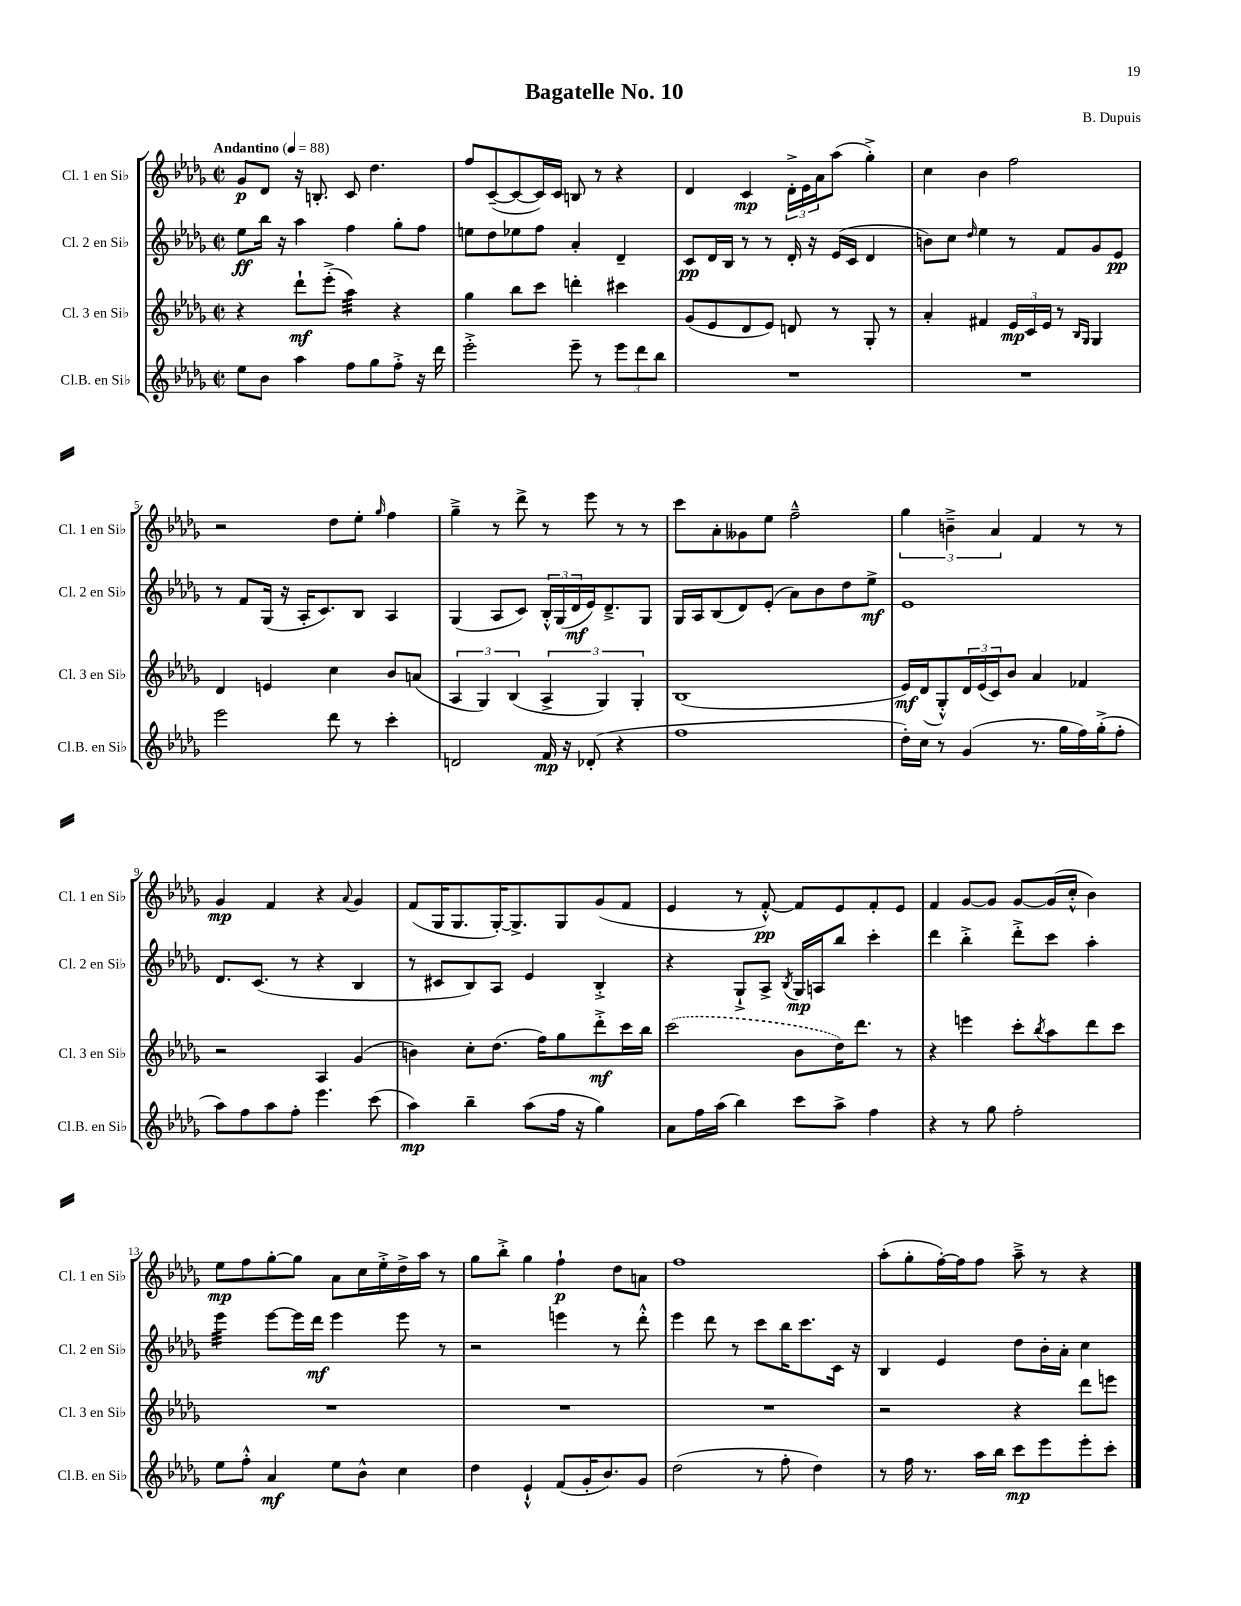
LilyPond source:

\header { title = "Bagatelle No. 10" composer = "B. Dupuis" }
<<
\new StaffGroup <<
\new Staff = "s0" \with { instrumentName = "Cl. 1 en Sib" shortInstrumentName = "Cl. 1 en Sib" } {
    \clef treble \key des \major \defaultTimeSignature \time 2/2 \tempo "Andantino" 4 = 88
    ges'8\p des'8 r16 b8.-. c'8 des''4. |
    f''8 c'8~--( c'8~ c'16) c'16 b8 r8 r4 |
    des'4 c'4\mp \tuplet 3/2 { des'16-.-> ees'16 aes'16 } aes''8( ges''4-.->) |
    c''4 bes'4 f''2 |
    r2 des''8 ees''8-. \grace { ges''16 } f''4 |
    ges''4---> r8 des'''8-> r8 ees'''8 r8 r8 |
    c'''8 aes'8-. geses'8 ees''8 f''2---^ |
    \tuplet 3/2 { ges''4 b'4---> aes'4 } f'4 r8 r8 |
    ges'4\mp f'4 r4 \appoggiatura { aes'8 } ges'4 |
    f'8( ges16 ges8. ges16~-.) ges8.-> ges8 ges'8( f'8 |
    ees'4 r8 f'8~-.-^\pp) f'8 ees'8 f'8-. ees'8 |
    f'4 ges'8~ ges'8 ges'8~ ges'16( c''16-.-^ bes'4) |
    ees''8\mp f''8 ges''8~-. ges''8 aes'8 c''16 ees''16-.-> des''16-> aes''16 r8 |
    ges''8 bes''8-.-> ges''4 f''4-!\p des''8 a'8 |
    f''1 |
    aes''8-.( ges''8-. f''16~-.) f''16 f''8 aes''8---> r8 r4 \bar "|." |
}
\new Staff = "s1" \with { instrumentName = "Cl. 2 en Sib" shortInstrumentName = "Cl. 2 en Sib" } {
    \clef treble \key des \major \defaultTimeSignature \time 2/2
    ees''8\ff bes''16 r16 aes''4 f''4 ges''8-. f''8 |
    e''8 des''8 ees''8 f''8 aes'4-. des'4-- |
    c'8\pp des'16 bes16 r8 r8 des'16-. r16 ees'16( c'16 des'4 |
    b'8) c''8 \grace { des''16 } ees''4 r8 f'8 ges'8 ees'8\pp |
    r8 f'8 ges16( r16 aes16-. c'8.) bes8 aes4 |
    ges4( aes8 c'8) \tuplet 3/2 { bes16-.-^ ges16( des'16\mf } ees'16) des'8.---> ges8 |
    ges16 aes16 bes8( des'8) ees'8-.( aes'8) bes'8 des''8 ees''8->\mf |
    ees'1 |
    des'8. c'8.( r8 r4 bes4 |
    r8 cis'8 bes8) aes8 ees'4 bes4-.-> |
    r4 ges8-!-> aes8-> \acciaccatura { bes8 } ges16\mp a16 bes''8 c'''4-. |
    des'''4 bes''4-.-> des'''8-.-> c'''8 aes''4-. |
    ees'''4:32 ees'''8~ ees'''16 des'''16\mf ees'''4 ees'''8 r8 |
    r2 e'''4 r8 des'''8-.-^ |
    ees'''4 des'''8 r8 c'''8 bes''16 c'''8. c'16 r16 |
    bes4 ees'4 des''8 bes'16-. aes'16-. c''4 \bar "|." |
}
\new Staff = "s2" \with { instrumentName = "Cl. 3 en Sib" shortInstrumentName = "Cl. 3 en Sib" } {
    \clef treble \key des \major \defaultTimeSignature \time 2/2
    r4 des'''8-!\mf ees'''8-.->( aes''4:32) r4 |
    ges''4 bes''8 c'''8 d'''4-. cis'''4 |
    ges'8( ees'8 des'8 ees'8) d'8 r8 ges8-. r8 |
    aes'4-. fis'4 \tuplet 3/2 { ees'16\mp c'16 ees'16 } r8 \grace { bes16 ges16 } ges4 |
    des'4 e'4 c''4 bes'8 a'8( |
    \tuplet 3/2 { aes4 ges4) bes4( } \tuplet 3/2 { aes4-> ges4) ges4-. } |
    bes1( |
    ees'16\mf) des'16( ges8-.-^) \tuplet 3/2 { des'16 ees'16( c'16) } bes'8 aes'4 fes'4 |
    r2 aes4 ges'4( |
    b'4) c''8-. des''8.( f''16) ges''8 des'''8-.->\mf c'''16 bes''16 |
    \once \slurDashed c'''2( bes'8 des''16) des'''8. r8 |
    r4 e'''4 c'''8-. \acciaccatura { bes''8 } aes''8 des'''8 c'''8 |
    R1 |
    R1 |
    R1 |
    r2 r4 des'''8 e'''8 \bar "|." |
}
\new Staff = "s3" \with { instrumentName = "Cl.B. en Sib" shortInstrumentName = "Cl.B. en Sib" } {
    \clef treble \key des \major \defaultTimeSignature \time 2/2
    ees''8 bes'8 aes''4 f''8 ges''8 f''8-.-> r16 des'''16 |
    ees'''2-.-> ees'''8-- r8 \tuplet 3/2 { ees'''8 des'''8 bes''8 } |
    R1 |
    R1 |
    ees'''2 des'''8 r8 c'''4-. |
    d'2 f'16\mp r16 des'8-.( r4 |
    f''1 |
    des''16-.) c''16 r8 ges'4( r8. ges''16 f''16) ges''16-.->( f''8-. |
    aes''8) f''8 aes''8 f''8-. ees'''4. c'''8( |
    aes''4\mp) bes''4-- aes''8( f''16 r16 ges''4) |
    aes'8 f''16 aes''16( bes''4) c'''8 aes''8-> f''4 |
    r4 r8 ges''8 f''2-. |
    ees''8 f''8-.-^ aes'4\mf ees''8 bes'8-^ c''4 |
    des''4 ees'4-!-^ f'8( ges'16-. bes'8.) ges'8 |
    des''2( r8 f''8-. des''4) |
    r8 f''16 r8. aes''16 bes''16 c'''8\mp ees'''8 ees'''8-. c'''8-. \bar "|." |
}
>>
>>
